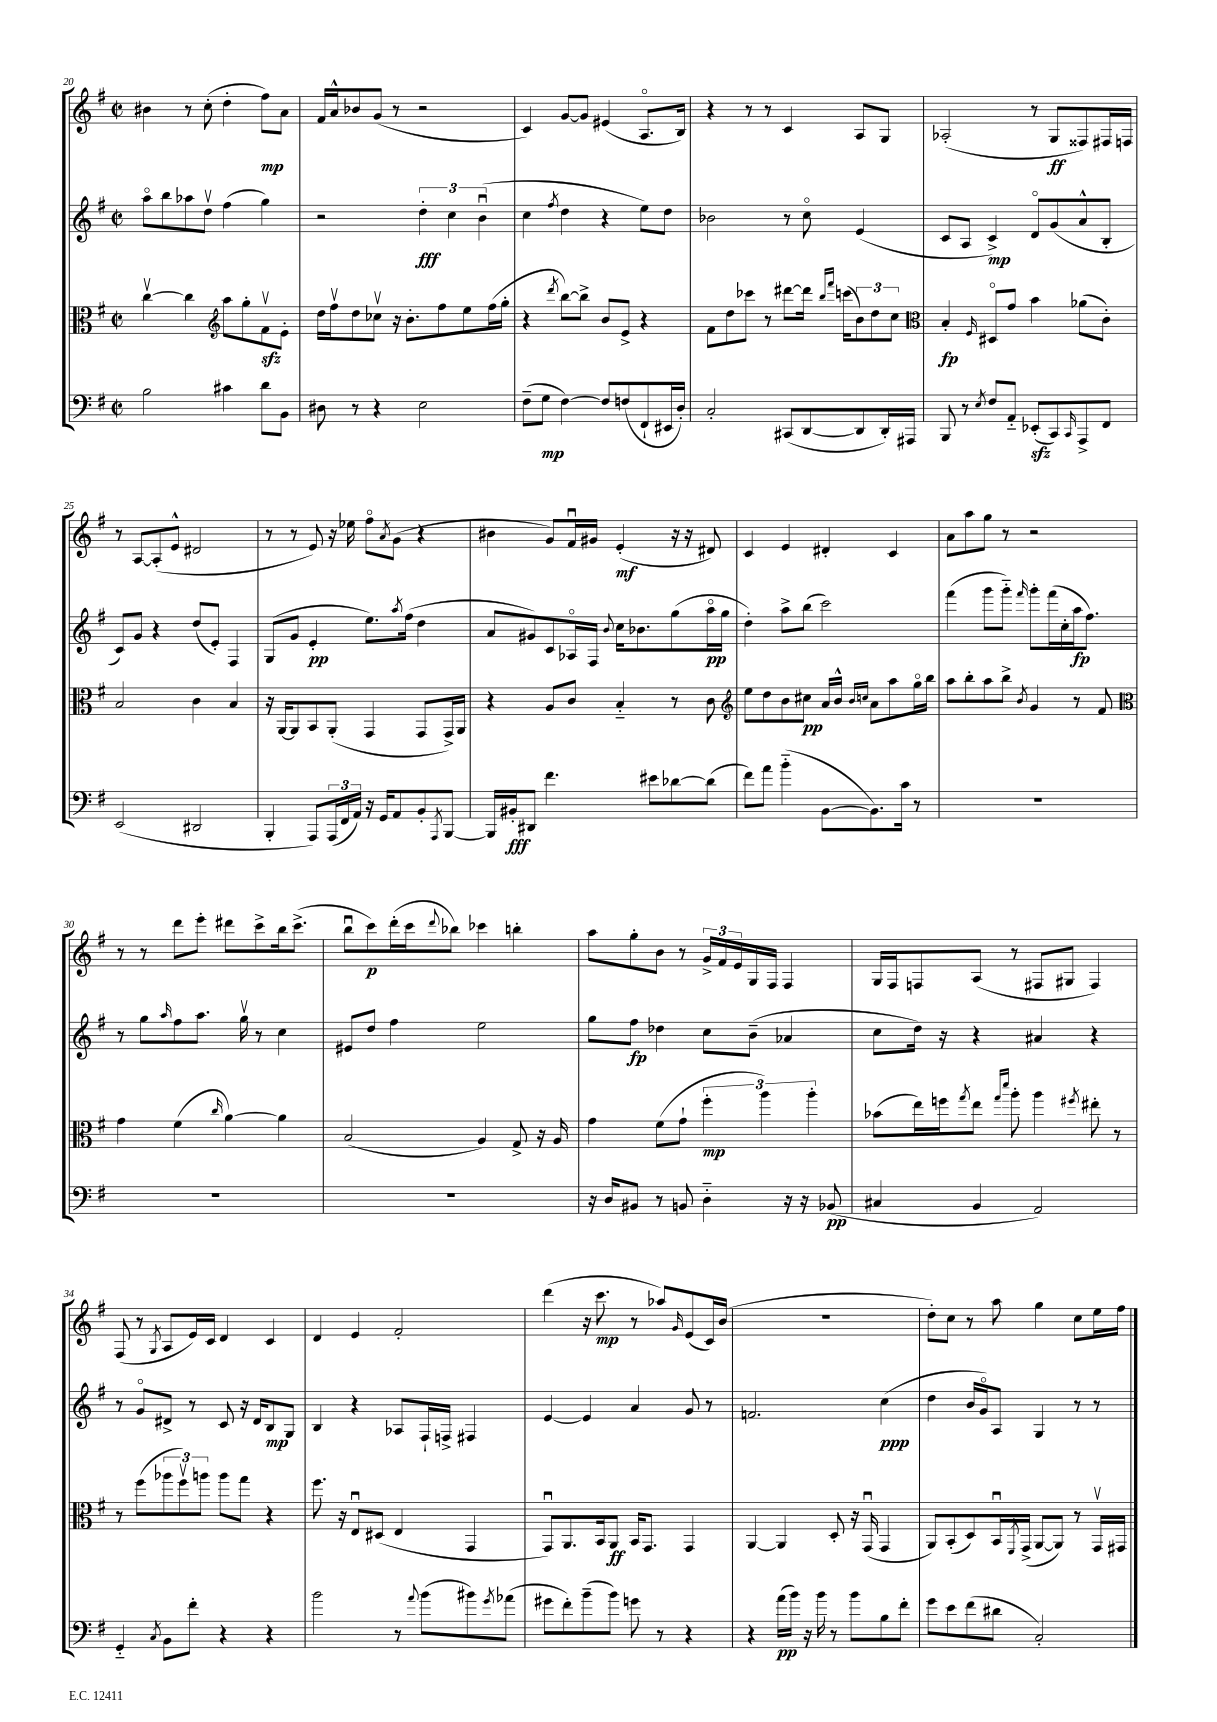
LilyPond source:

<<
\new StaffGroup <<
\new Staff = "s0" {
    \clef treble \key g \major \defaultTimeSignature \time 2/2
    bis'4 r8 c''8-.( d''4-. fis''8\mp) a'8 |
    fis'16 a'16-^ bes'8 g'8( r8 r2 |
    c'4) g'8~ g'8 eis'4( a8.\flageolet b16) |
    r4 r8 r8 c'4 a8 g8 |
    aes2-.( r8 g8\ff fisis8) fis16 f16 |
    r8 a8~ a8-.( e'8-^ dis'2 |
    r8 r8 e'8) r16 ees''16 fis''8\flageolet \acciaccatura { a'8 } g'8( r4 |
    bis'4 g'8) fis'16\downbow gis'16 e'4-.\mf( r16 r16 dis'8) |
    c'4 e'4 dis'4-. c'4 |
    a'8 a''8 g''8 r8 r2 |
    r8 r8 d'''8 e'''8-. dis'''8 c'''8-> b''16 c'''8.->( |
    b''8\downbow c'''8\p) d'''16-.( c'''16 \appoggiatura { d'''8 } bes''8) ces'''4 b''4-. |
    a''8 g''8-. b'8 r8 \tuplet 3/2 { g'16-> fis'16 e'16 } g16 fis16 fis4 |
    g16 fis16 f8 a8( r8 fis8 gis8 fis4) |
    fis8( r8 \acciaccatura { g8 } a8 e'16) c'16 d'4 c'4 |
    d'4 e'4 fis'2-. |
    d'''4( r16 c'''8.\mp r8 aes''8) \grace { g'16 } e'8( c'16) b'16( |
    R1 |
    d''8-.) c''8 r8 a''8 g''4 c''8 e''16 fis''16 \bar "|." |
}
\new Staff = "s1" {
    \clef treble \key g \major \defaultTimeSignature \time 2/2
    a''8\flageolet b''8 aes''8 d''8\upbow fis''4( g''4) |
    r2 \tuplet 3/2 { d''4-.\fff c''4 b'4\downbow( } |
    c''4 \acciaccatura { fis''8 } d''4 r4 e''8) d''8 |
    bes'2 r8 c''8\flageolet e'4( |
    c'8 a8 c'4->\mp) d'8\flageolet g'8( a'8-^ b8-. |
    c'8) g'8 r4 d''8( e'8-.) fis4 |
    g8( g'8 e'4-.\pp e''8.) \acciaccatura { a''8 } fis''16( d''4 |
    a'8 gis'8) c'8 aes16\flageolet fis16 \appoggiatura { b'8 } c''16 bes'8. g''8( a''16\flageolet\pp g''16 |
    d''4-.) a''8-> b''8( c'''2) |
    fis'''4( g'''8 g'''8-_) \grace { fis'''16 } g'''8-. fis'''16( c''16-. a''16\fp fis''8.) |
    r8 g''8 \grace { a''16 } fis''8 a''8. g''16\upbow r8 c''4 |
    eis'8 d''8 fis''4 e''2 |
    g''8 fis''8\fp des''4 c''8 b'8--( aes'4 |
    c''8 d''16) r16 r4 ais'4 r4 |
    r8 g'8\flageolet dis'8-> r8 c'8 r16 dis'16 b8\mp g8 |
    b4 r4 aes8 fis16-! f16-> fis4 |
    e'4~ e'4 a'4 g'8 r8 |
    f'2. c''4\ppp( |
    d''4 b'16 g'16\flageolet) a8 g4 r8 r8 \bar "|." |
}
\new Staff = "s2" {
    \clef alto \key g \major \defaultTimeSignature \time 2/2
    c''4~\upbow c''4 \clef treble a''8 g''8-. fis'8\upbow\sfz e'8-. |
    d''16 fis''16\upbow d''8 ces''8\upbow r16 b'8.-. fis''8 e''8 fis''16( g''16-. |
    r4 \acciaccatura { d'''8 } b''8~) b''8-> b'8 e'8-> r4 |
    fis'8 d''8 ces'''8 r8 dis'''8~ dis'''16 \grace { b''16 fis'''16 } c'''16( \tuplet 3/2 { b'8) d''8 c''8 } |
    \clef alto b4-.\fp \grace { fis16 } dis8\flageolet g'8 b'4 aes'8( c'8-.) |
    b2 c'4 b4 |
    r16 a,16~ a,8 b,8 a,8-.( g,4 g,8 g,16->) a,16 |
    r4 a8 c'8 b4-_ r8 c'8 |
    \clef treble e''8 d''8 b'8 cis''8\pp a'16 b'16-^ \grace { b'16 c''16 } a'8 a''8 g''16\flageolet b''16 |
    a''8 b''8-. a''8 b''8-> \acciaccatura { b'8 } g'4 r8 fis'8 |
    \clef alto g'4 fis'4( \grace { c''16 } a'4~) a'4 |
    b2( a4) g8-> r16 a16 |
    g'4 fis'8( g'8-! \tuplet 3/2 { fis''4-.\mp a''4) a''4-. } |
    bes'8( e''16) f''16 \acciaccatura { g''8 } e''8 \grace { g''16 d'''16 } a''8-. a''4 \acciaccatura { fis''8 } eis''8-. r8 |
    r8 fis''8( \tuplet 3/2 { aes''8 fis''8\upbow) a''8 } a''8 g''8 r4 |
    fis''8. r16 e8\downbow dis8( e4 g,4 |
    g,8\downbow) a,8. b,16 a,8\ff b,16 g,8. g,4 |
    a,4~ a,4 d8-. r16 g,16\downbow( g,4 |
    a,8) b,8-.( d8) b,16\downbow \acciaccatura { fis,8 } g,16->( a,8~ a,8) r8 g,16\upbow gis,16 \bar "|." |
}
\new Staff = "s3" {
    \clef bass \key g \major \defaultTimeSignature \time 2/2
    b2 cis'4 d'8 b,8 |
    dis8 r8 r4 e2 |
    fis8--( g8\mp fis4~) fis8 f8( fis,8-! eis,16 d16-.) |
    c2-. cis,8( d,8~ d,8 d,16-.) ais,,16 |
    b,,8 r8 \acciaccatura { e8 } fis8 a,8-_ ees,8-.\sfz( c,8) \grace { c,16 } a,,8-> fis,8 |
    e,2( dis,2 |
    b,,4-. a,,8) \tuplet 3/2 { a,,16( fis,16 a,16) } r16 g,16 a,8 b,8-. \acciaccatura { a,,8 } b,,8~ |
    b,,16 bis,16-.\fff dis,8 fis'4. eis'8 des'8~ des'8( |
    fis'8) a'8 b'4-_( b,8~ b,8.) c'16 r8 |
    R1 |
    R1 |
    R1 |
    r16 d16 bis,8 r8 b,8 d4-_ r16 r16 bes,8\pp( |
    cis4 b,4 a,2) |
    g,4-_ \acciaccatura { c8 } b,8 fis'8-. r4 r4 |
    b'2 r8 \appoggiatura { a'8 } b'8( bis'8) \acciaccatura { g'8 } aes'8( |
    gis'8 fis'8-.) b'8--( b'8) g'8 r8 r4 |
    r4 a'16\pp( b'16) r16 b'16 r8 b'8 b8 fis'8-. |
    g'8 e'8 fis'8( dis'8 c2-.) \bar "|." |
}
>>
>>
\layout { \context { \Score currentBarNumber = #20 } }
